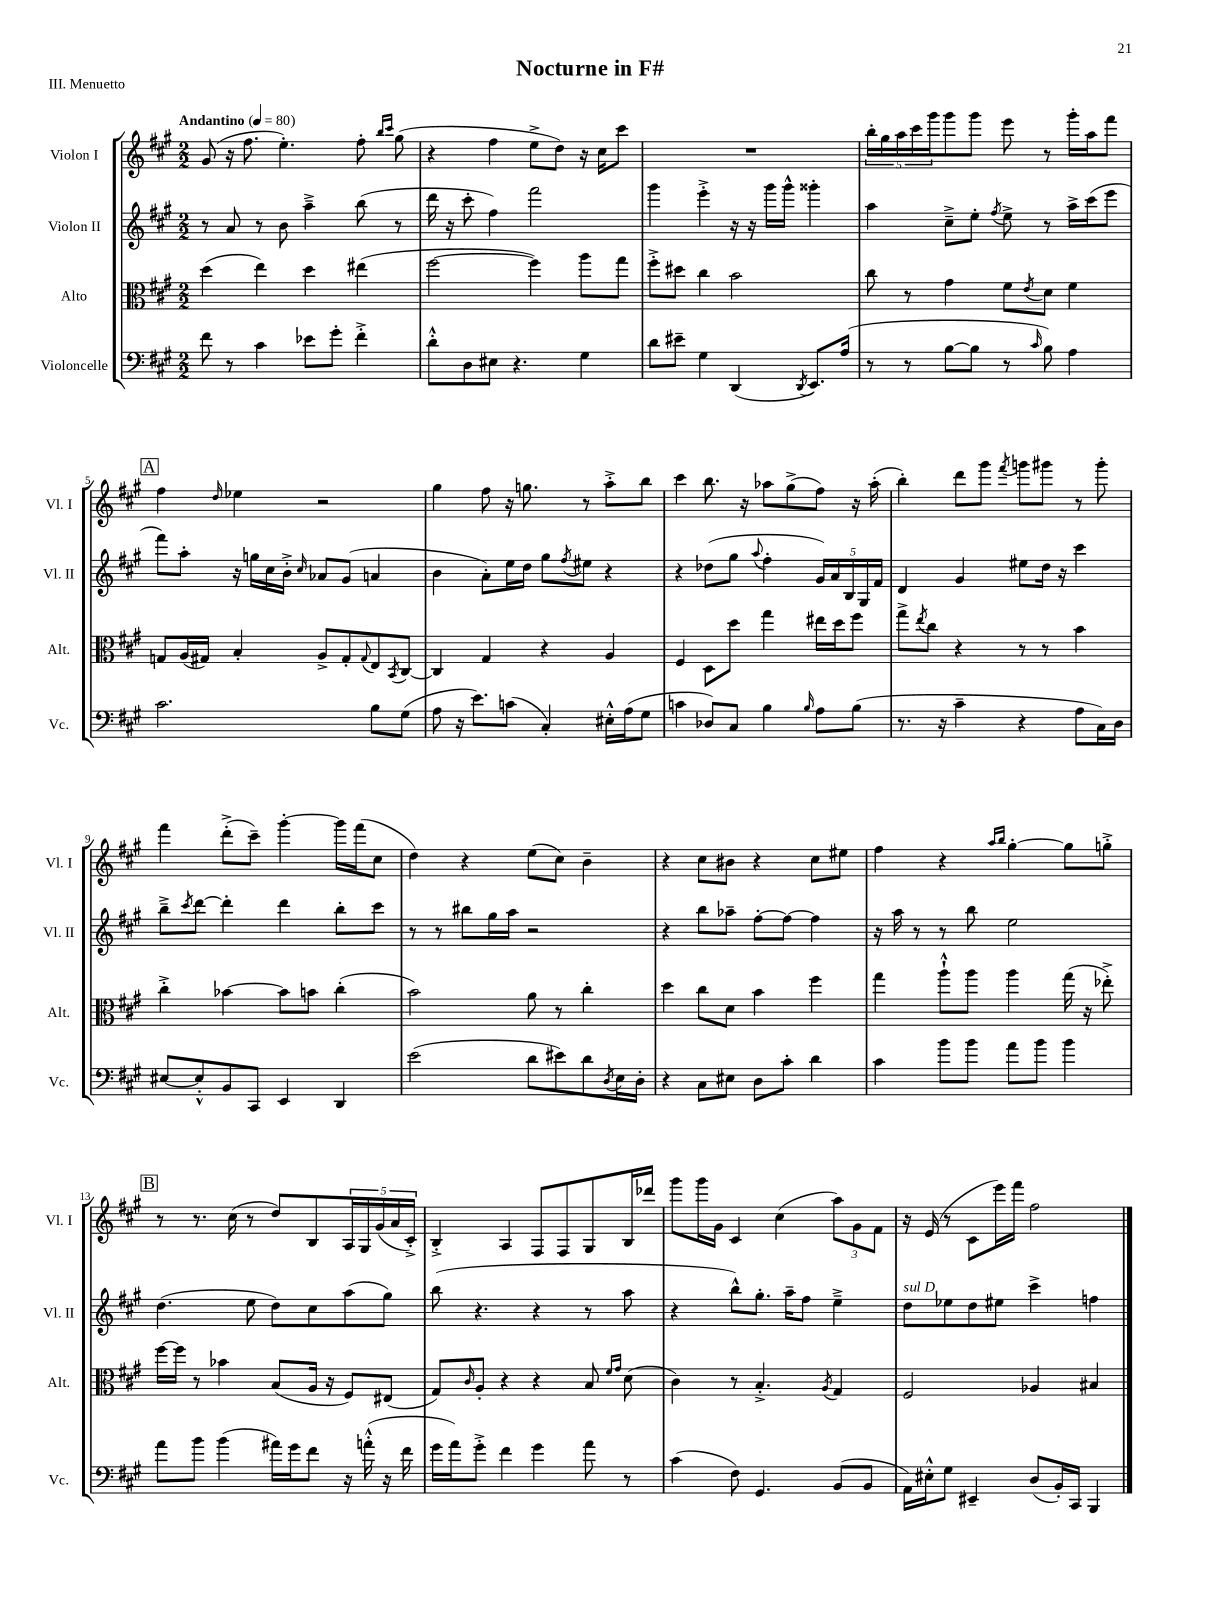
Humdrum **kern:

**kern	**kern	**kern	**kern
*staff4	*staff3	*staff2	*staff1
*clefF4	*clefC3	*clefG2	*clefG2
*k[f#c#g#]	*k[f#c#g#]	*k[f#c#g#]	*k[f#c#g#]
*M2/2	*M2/2	*M2/2	*M2/2
*MM80	*MM80	*MM80	*MM80
8f#\	(4dd\	8r	(8g#/
8r	.	8a/	16r
.	.	.	8.ff#\
4c#\	4ee\)	8r	.
.	.	8b\	4.ee'\)
8e-\L	4dd\	4aa~^\	.
8g#'\J	.	.	.
4f#'^\	(4ee#\	(8bb\	8ff#'\
.	.	.	16qqbb/LL
.	.	.	16qqccc#/JJ
.	.	8r	(8gg#\
=	=	=	=
8d'^^\L	[2ff#\	16ddd\	4r
.	.	16r	.
8D\	.	8ccc#'\	.
8E#\J	.	4ff#\)	4ff#\
4.r	.	.	.
.	4ff#\])	2fff#\	8ee^\L
.	.	.	8dd\J)
4G#\	8aa\L	.	16r
.	.	.	16cc#\LK
.	8gg#\J	.	8ccc#\J
=	=	=	=
8d\L	8ff#'^\L	4ggg#\	1r
8e#~\J	8dd#\J	.	.
4G#\	4cc#\	4eee'^\	.
(4DD/	2b\	16r	.
.	.	16r	.
.	.	16ggg#\LL	.
.	.	16ggg#^^\JJ	.
8qDD/	.	.	.
8.EE/L)	.	4ggg##'\	.
(16A/Jk	.	.	.
=	=	=	=
8r	8cc#\	4aa\	20bb'\LL
.	.	.	20gg#\
.	.	.	20aa\
8r	8r	.	.
.	.	.	20ccc#\
.	.	.	20ggg#\J
[8B\L	4g#\	8cc#~^\L	8ggg#\
8B\]J	.	8ee'\J	8ggg#\J
.	.	8qff#/	.
8r	8f#\L	8ee^\	8eee\
16qqc#/	8qe/	.	.
8B\)	8d\J	8r	8r
4A\	4f#\	16aa^\LL	16ggg#'\LL
.	.	(16ccc#\J	16aa\J
.	.	8eee\J	8fff#\J
=	=	=	=
2.c#\	8G/L	8fff#\L)	4ff#\
.	(16A/L	8aa'\J	.
.	16G#/JJ)	.	.
.	.	.	16qqdd/
.	4B'/	16r	4ee-\
.	.	16gg\LL	.
.	.	16cc#\	.
.	.	16b'^\JJ	.
.	.	16qqcc#/	.
.	8A^/L	8a-/L	2r
.	8G#'/	(8g#/J	.
.	8qqG#/	.	.
8B\L	8E/	4a/	.
.	8qBB/	.	.
(8G#\J	[8C#/J	.	.
=	=	=	=
8A\	4C#/]	4b\	4gg#\
16r	.	.	.
8.e\L)	.	.	.
.	4G#/	8a'\L)	8ff#\
(8c\J	.	16ee\L	16r
.	.	16dd\JJ	8.gg\
4C#'/)	4r	8gg#\L	.
.	.	8qff#/	.
.	.	8ee#\J	8r
16E#'^^\LL	4A/	4r	8aa'^\L
(16A\J	.	.	.
8G#\J	.	.	8bb\J
=	=	=	=
4c\	4F#/	4r	4ccc#\
8D-/L)	8D\L	(8dd-\L	8.bb\
8C#/J	8dd\J	8gg#\J	.
.	.	.	16r
.	.	8qqaa/	.
4B\	4gg#\	4ff#'\	8aa-\L
.	.	.	(8gg#^\
16qqB/	.	.	.
8A\L	16ee#\LL	20g#/LL)	8ff#\J)
.	.	20a/	.
.	16dd\J	.	.
.	.	20B/	.
(8B\J	8ff#\J	.	16r
.	.	20G#/	.
.	.	.	(16aa-'\
.	.	20f#/JJ	.
=	=	=	=
8.r	8gg#^\L	4d/	4bb'\)
.	8qee/	.	.
.	8cc#\J	.	.
16r	.	.	.
4c#~\	4r	4g#/	8ddd\L
.	.	.	8ggg#\J
.	.	.	8qfff#/
4r	8r	8ee#\L	8ggg\L
.	8r	16dd\Jk	8ggg#\J
.	.	16r	.
8A\L	4b\	4ccc#\	8r
16C#\L)	.	.	8ggg#'\
16D\JJ	.	.	.
=	=	=	=
[8E#/L	4cc#'^\	8bb~^\L	4fff#\
.	.	8qccc#/	.
8E#'^^/]	.	[8ddd\J	.
8BB/	[4b-\	4ddd'\]	(8ddd'^\L
8CC#/J	.	.	8ccc#~\J)
4EE/	8b-\]L	4ddd\	[4ggg#'\
.	8b\J	.	.
4DD/	(4cc#'\	8bb'\L	16ggg#\]LL
.	.	.	(16fff#\J
.	.	8ccc#\J	8cc#\J
=	=	=	=
(2e\	2b\)	8r	4dd\)
.	.	8r	.
.	.	8bb#\L	4r
.	.	16gg#\L	.
.	.	16aa\JJ	.
8d\L	8a\	2r	(8ee\L
8e#\)	8r	.	8cc#\J)
8d\	4cc#'\	.	4b~\
8qD/	.	.	.
16E\L	.	.	.
16D'\JJ	.	.	.
=	=	=	=
4r	4dd\	4r	4r
8C#\L	8cc#\L	8bb\L	8cc#\L
8E#\J	8d\J	8aa-~\J	8b#\J
8D\L	4b\	[8ff#'\L	4r
8c#'\J	.	8ff#\_J	.
4d\	4ff#\	4ff#\]	8cc#\L
.	.	.	8ee#\J
=	=	=	=
4c#\	4gg#\	16r	4ff#\
.	.	16aa\	.
.	.	8r	.
8b\L	8aa`^^\L	8r	4r
8b\J	8aa\J	8bb\	.
.	.	.	16qqaa/LL
.	.	.	16qqbb/JJ
8a\L	4aa\	2ee\	[4gg#'\
8b\J	.	.	.
4b\	(16gg#\	.	8gg#\]L
.	16r	.	.
.	8ee-'^\)	.	8gg'^\J
=	=	=	=
8a\L	[16ff#\LL	(4.dd\	8r
.	16ff#\]JJ	.	.
8b\J	8r	.	8.r
(4b\	4b-\	.	.
.	.	.	(16cc#\
.	.	8ee\	8r
16a#\LL)	(8B/L	8dd\L)	8dd/L)
16g#\J	.	.	.
8f#\J	16A/Jk	8cc#\	8B/
.	16r	.	.
16r	8F#/L)	(8aa\	20A/L
.	.	.	20G#/
(16a'^^\	.	.	.
.	.	.	(20g#/
16r	(8E#/J	8gg#\J)	.
.	.	.	20a/
16f#\	.	.	.
.	.	.	20c#'^/JJ)
=	=	=	=
16g#\LL	8G#/L)	(8bb\	4B'^/
16a\J)	.	.	.
.	16qqc#/	.	.
8g#'^\J	8A'/J	4.r	.
4f#\	4r	.	4A/
4g#\	4r	4r	8F#/L
.	.	.	8F#/
8a\	8B/	8r	8G#/
.	16qqf#/LL	.	.
.	16qqg#/JJ	.	.
8r	(8d\	8aa\	16B/L
.	.	.	16ddd-/JJ
=	=	=	=
(4c#\	4c#\)	4r	8ggg#\L
.	.	.	16ggg#\L
.	.	.	16g#\JJ
8F#\)	8r	8bb^^\L)	4c#/
4.GG#/	4.B'^/	8.gg#'\J	.
.	.	.	(4cc#\
.	.	16aa~\LK	.
.	.	8ff#\J	.
.	8qA/	.	.
(8BB/L	4G#/	4ee~^\	12aa\L)
.	.	.	12g#\
8BB/J	.	.	.
.	.	.	12f#\J
=	=	=	=
16AA\LL)	2F#/	8dd\L	16r
16E#'^^\J	.	.	(16e/
8G#\J	.	8ee-\	8r
4EE#~/	.	8dd\	8c#\L
.	.	8ee#\J	16eee\L)
.	.	.	16fff#\JJ
(8D/L	4A-/	4ccc#^\	2ff#\
16BB'/L)	.	.	.
16CC#/JJ	.	.	.
4BBB/	4B#/	4ff\	.
==	==	==	==
*-	*-	*-	*-
